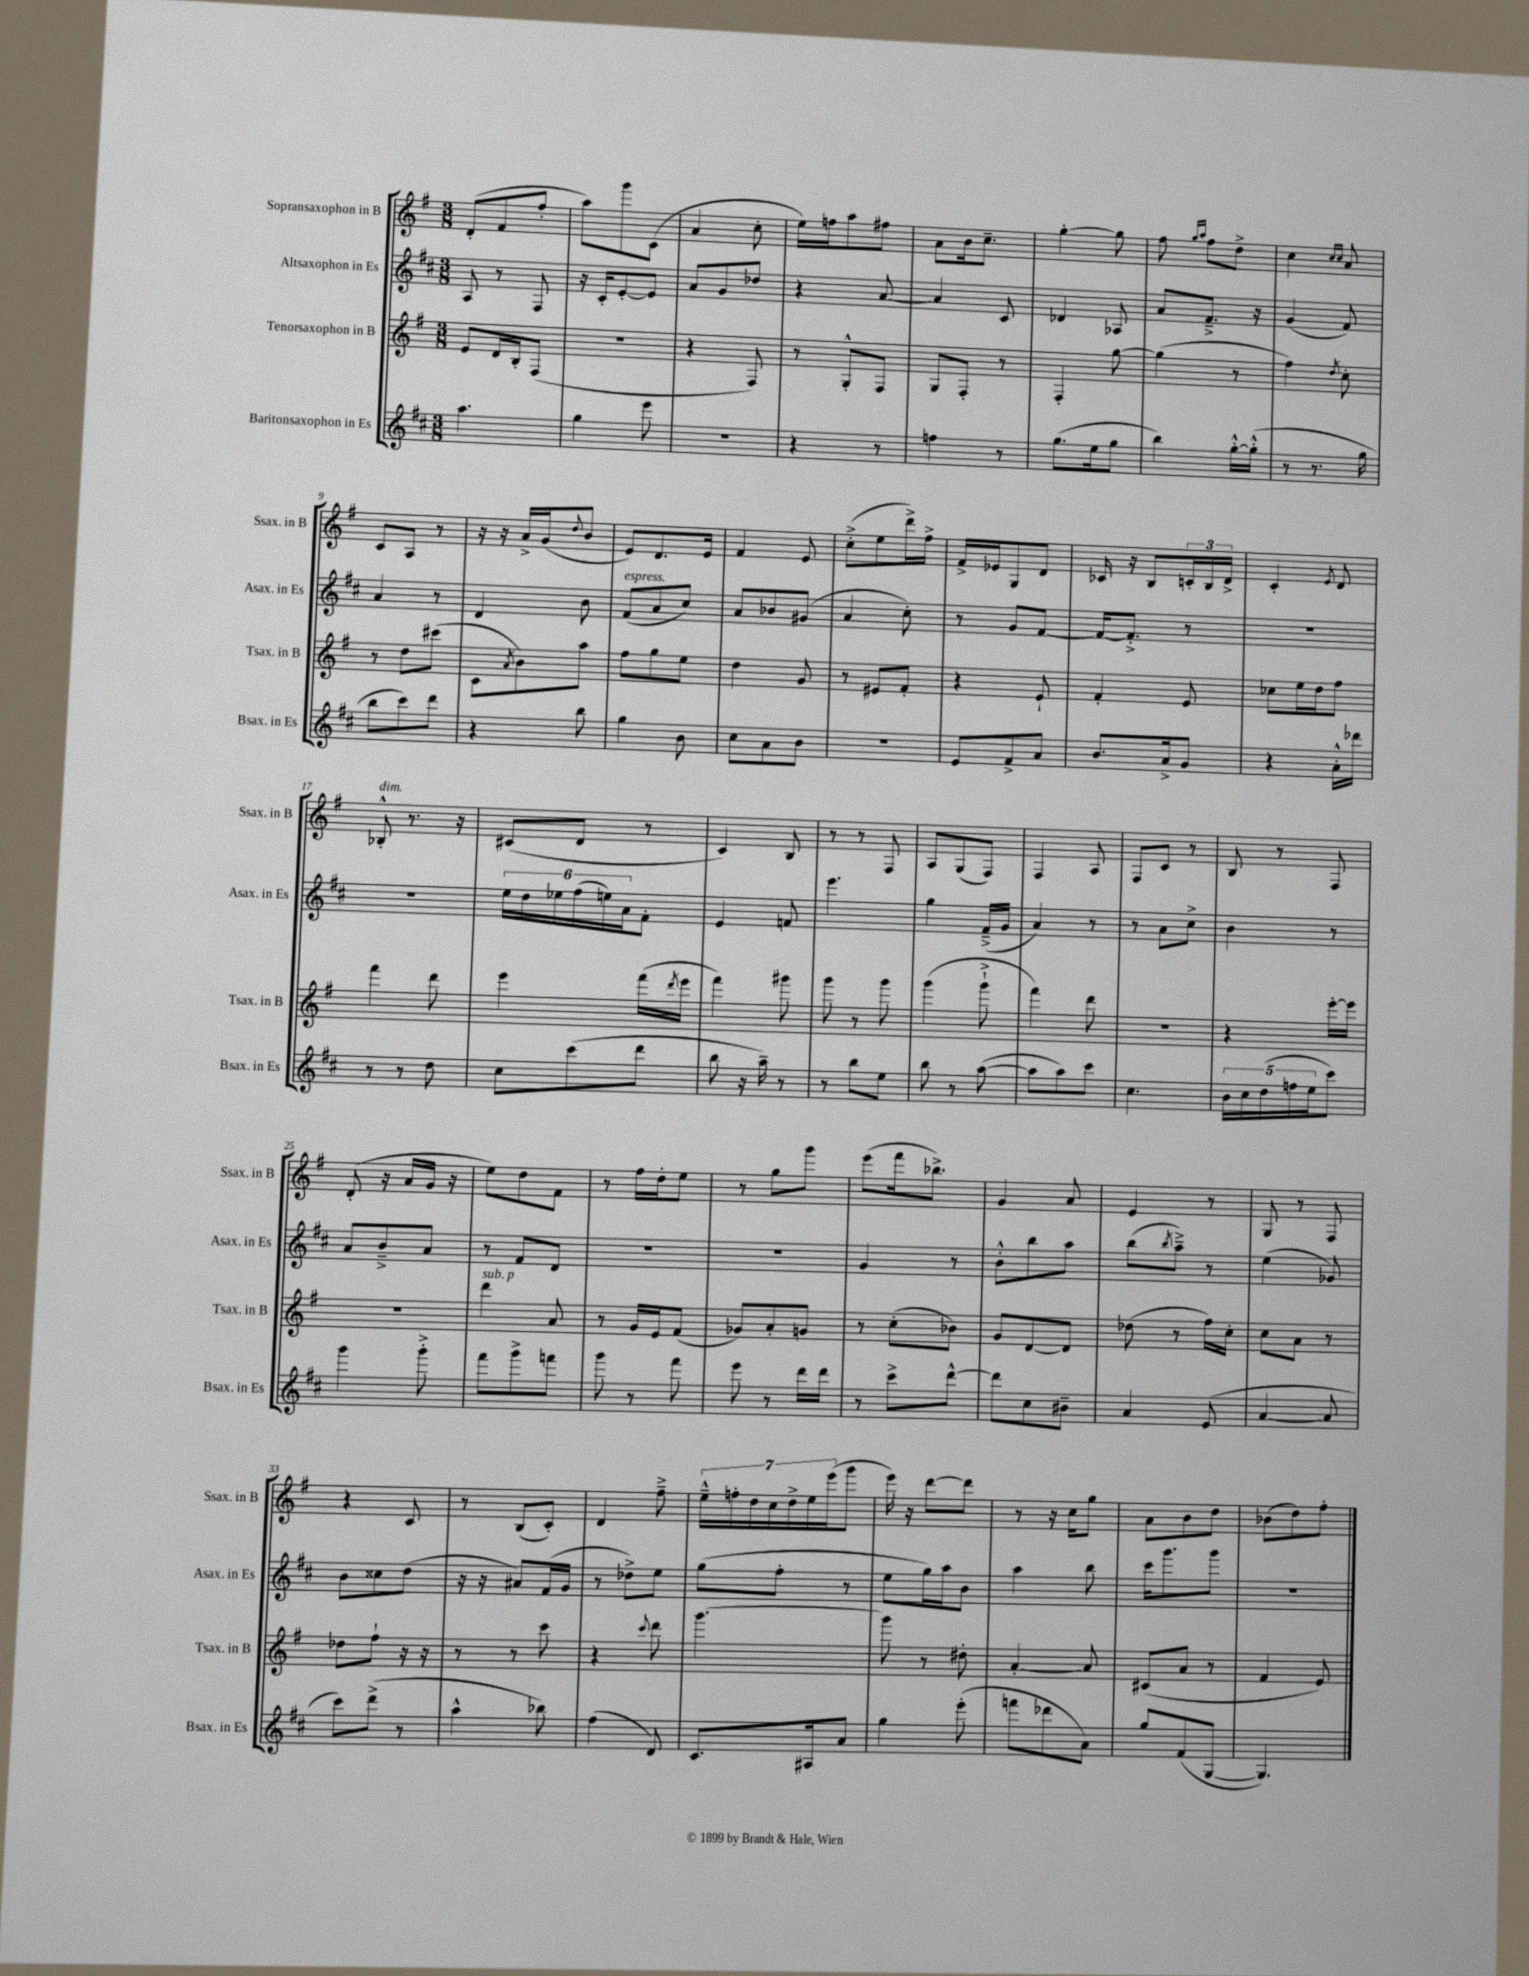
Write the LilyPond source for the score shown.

<<
\new StaffGroup <<
\new Staff = "s0" \with { instrumentName = "Sopransaxophon in B" shortInstrumentName = "Ssax. in B" } {
    \clef treble \key g \major \numericTimeSignature \time 3/8
    d'8-.( fis'8 fis''8-. |
    a''8) g'''8 c'8( |
    a'4 c''8-. |
    e''16) f''16 a''8 fis''8 |
    a'8 b'16 c''8.-- |
    g''4~-. g''8 |
    fis''8 \grace { g''16 a''16 } fis''8 d''8-> |
    c''4 \grace { c''16 c''16 } a'8 |
    c'8 a8 r8 |
    r16 r16 a'16-> g'16( \appoggiatura { d''8 } b'8 |
    e'8) d'8. e'16 |
    fis'4 e'8 |
    c''8-.->( e''8 d'''16->) fis''16-> |
    fis'16-> ees'16 g8 d'8 |
    ces'16 r16 b8 \tuplet 3/2 { c'16-. b16 d'16-> } |
    c'4-. \acciaccatura { e'8 } d'8 |
    bes8-.-^^\markup { \italic "dim." } r8. r16 |
    cis'8( d'8 r8 |
    c'4) b8 |
    r8 r8 fis8 |
    a8 g8( fis8) |
    fis4 a8 |
    fis8 c'8 r8 |
    b8 r8 fis8 |
    d'8-.( r16 a'16 g'16 r16 |
    e''8) d''8 fis'8 |
    r8 fis''16 d''16-. e''8 |
    r8 g''8 g'''8 |
    e'''8( fis'''16 bes''8.->) |
    g'4 a'8 |
    e'4 r8 |
    g8 r8 fis8 |
    r4 c'8 |
    r8 b8( c'8-.) |
    d'4 fis''8---> |
    \tuplet 7/4 { e''16---^ f''16-. d''16 c''16 d''16-> e''16 e'''16( } g'''8 |
    e'''16) r16 d'''8~ d'''8 |
    r8 r16 c''16 g''8 |
    a'8 b'8 d''8 |
    bes'8( d''8) fis''8-. \bar "|." |
}
\new Staff = "s1" \with { instrumentName = "Altsaxophon in Es" shortInstrumentName = "Asax. in Es" } {
    \clef treble \key d \major \numericTimeSignature \time 3/8
    a8 r8 fis8 |
    r16 cis'16-. e'8~-. e'8 |
    a'8 g'8 des''8 |
    r4 a'8~ |
    a'4 cis'8 |
    des'4 aes8 |
    a'8 fis'8.---> r16 |
    g'4( fis'8) |
    a'4 r8 |
    d'4 b'8 |
    fis'8^\markup { \italic "espress." }( a'8 cis''8) |
    a'8 bes'8 gis'8( |
    a'4 cis''8-.) |
    r8 g'8 fis'8~ |
    fis'16~ fis'8.-.-> r8 |
    R4. |
    R4. |
    \tuplet 6/4 { e''16 d''16 ees''16 fis''16( e''16) a'16 } fis'8-. |
    e'4 f'8 |
    e'''4. |
    g''4 fis'16--->( g'16 |
    a'4) r8 |
    r8 a'8 cis''8-> |
    b'4 r8 |
    a'8 b'8---> a'8 |
    r8 fis'8 d'8 |
    R4. |
    R4. |
    g'4 r8 |
    b'8-.-^ b''8 a''8 |
    b''8( \acciaccatura { b''8 } a''8--->) r8 |
    e''4( ges'8) |
    b'8 cisis''8 d''8( |
    r16 r16 ais'8) fis'16( g'16 |
    r8 des''8->) e''8 |
    g''8( fis''8-. r8 |
    e''8 g''16) a''16 b'8 |
    a''4 b''8 |
    cis'''16 g'''8. g'''8 |
    R4. \bar "|." |
}
\new Staff = "s2" \with { instrumentName = "Tenorsaxophon in B" shortInstrumentName = "Tsax. in B" } {
    \clef treble \key g \major \numericTimeSignature \time 3/8
    e'8 d'16 b16-. fis8( |
    R4. |
    r4 fis8) |
    r8 g8-.-^ fis8 |
    g8 fis8-. r8 |
    fis4-. g''8~ |
    g''4( r8 |
    fis''4) \acciaccatura { d''8 } c''8-. |
    r8 d''8 cis'''8( |
    c'8 \acciaccatura { a'8 } b'8) a''8 |
    fis''8 g''8 e''8 |
    d''4 g'8 |
    r8 eis'8 fis'8-. |
    r4 e'8-! |
    fis'4-. e'8 |
    ces''8 e''16 d''16 fis''8 |
    fis'''4 d'''8 |
    e'''4 fis'''16( \acciaccatura { d'''8 } e'''16 |
    fis'''4) gis'''8 |
    g'''8 r8 g'''8 |
    g'''4( g'''8-!-> |
    fis'''4) d'''8 |
    R4. |
    r4 e'''16~-. e'''16 |
    R4. |
    d'''4^\markup { \italic "sub. p" } a'8 |
    r8 g'16 e'16 fis'8( |
    ges'8) a'8-. g'8 |
    r8 c''8-.( bes'8) |
    g'8 d'8~ d'8 |
    des''8( r8 fis''16) c''16-. |
    c''8 a'8 r8 |
    des''8 fis''8-! r16 r16 |
    r8 r8 c'''8 |
    r4 \appoggiatura { c'''8 } d'''8 |
    g'''4.~ |
    g'''8 r8 dis''8-. |
    a'4~-. a'8 |
    cis'8( a'8 r8 |
    fis'4 e'8) \bar "|." |
}
\new Staff = "s3" \with { instrumentName = "Baritonsaxophon in Es" shortInstrumentName = "Bsax. in Es" } {
    \clef treble \key d \major \numericTimeSignature \time 3/8
    a''4. |
    g''4 e'''8 |
    R4. |
    r4 r8 |
    f''4 r8 |
    g''8.( e''16 g''8 |
    b''4) g''16~-.-^ g''16-.-^( |
    r8 r8. g''16 |
    b''8 cis'''8) d'''8 |
    r4 b''8 |
    g''4 b'8 |
    cis''8 a'8 b'8 |
    R4. |
    e'8 fis'8-> a'8 |
    b'8. a'16-> g'8 |
    r4 a'16-.-^ des'''16 |
    r8 r8 d''8 |
    cis''8 cis'''8( d'''8 |
    b''8 r16 a''16--) r8 |
    r8 b''8 e''8 |
    b''8 r8 a''8~( |
    a''8 a''8) cis'''8 |
    cis''4. |
    \tuplet 5/4 { b'16 cis''16 d''16( f''16 e''16 } cis'''8) |
    g'''4 g'''8-.-> |
    fis'''8 g'''8-> f'''8 |
    g'''8 r8 fis'''8 |
    e'''8 r8 d'''16 d'''16 |
    r8 cis'''8-> d'''8~-^ |
    d'''8 cis''8 bis'8-- |
    a'4 e'8( |
    a'4~ a'8 |
    cis'''8) d'''8->( r8 |
    a''4-^ bes''8) |
    fis''4( d'8) |
    cis'8. ais16 a'8 |
    g''4 e'''8-.( |
    f'''8 des'''8 a'8) |
    g''8 fis'8( g8~ |
    g4.) \bar "|." |
}
>>
>>
